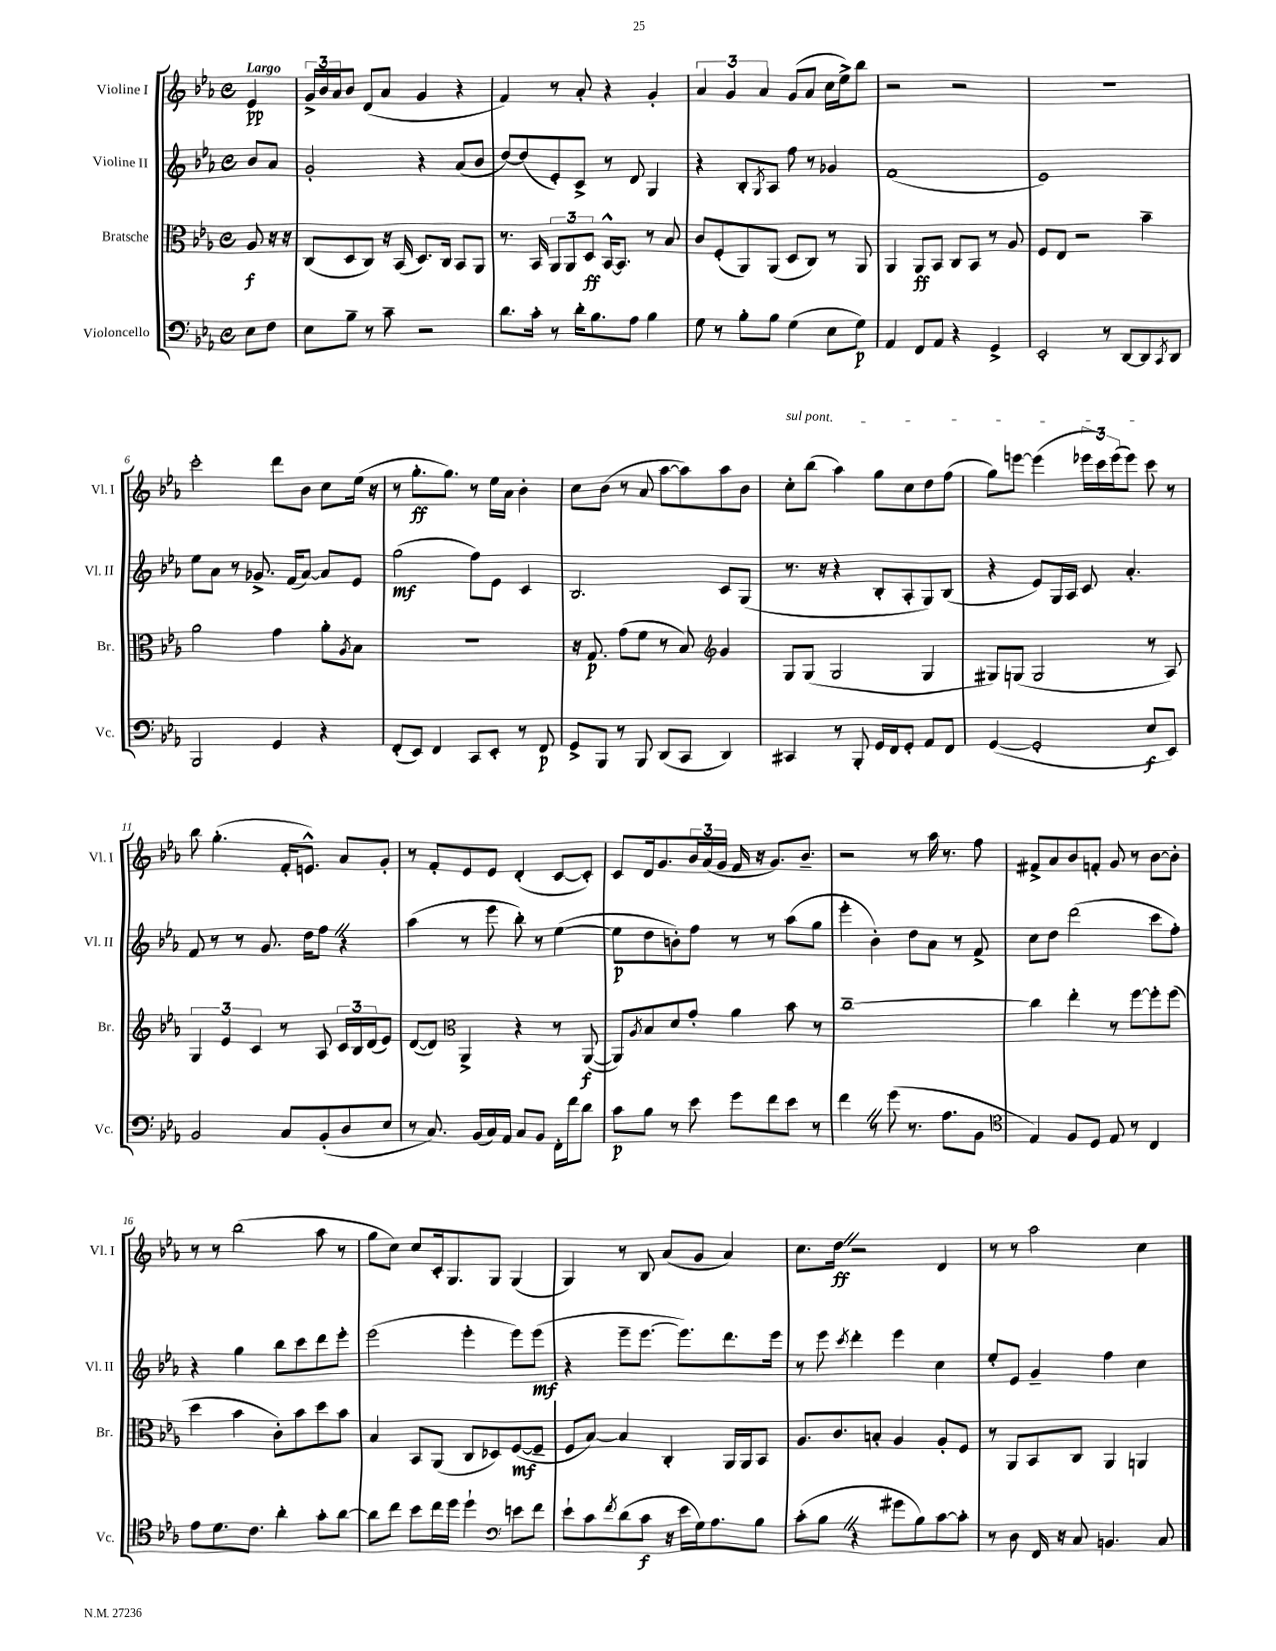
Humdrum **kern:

**kern	**kern	**kern	**kern
*staff4	*staff3	*staff2	*staff1
*clefF4	*clefC3	*clefG2	*clefG2
*k[b-e-a-]	*k[b-e-a-]	*k[b-e-a-]	*k[b-e-a-]
*M4/4	*M4/4	*M4/4	*M4/4
*met(c)	*met(c)	*met(c)	*met(c)
8E-	8A-	8b-	4e-
8F	16r	8a-	.
.	16r	.	.
=	=	=	=
8E-	(8C	2g'	24g^
.	.	.	24b-
.	.	.	24a-
8B-~	8D	.	8b-
8r	8C)	.	(8d
8c~	16r	.	8a-
.	(16BB-	.	.
2r	8.D)	4r	4g
.	16C	.	.
.	8BB-	(8a-	4r
.	8AA-	8b-	.
=	=	=	=
8.d	8.r	[8dd)	4f)
.	.	(8dd]	.
16c'	16BB-	.	.
8r	12AA-	8e-')	8r
.	12AA-	.	.
16d'	.	8c^	8a-'
.	12D	.	.
8.B-	.	.	.
.	[16BB-^^	8r	4r
.	8.BB-]	.	.
8A-	.	8d	.
4B-	8r	4G	4g'
.	8B-	.	.
=	=	=	=
8G	8c	4r	6a-
8r	(8F'	.	.
.	.	.	6g
8B-'	8AA-)	8B-'	.
.	.	.	6a-
.	.	8qG	.
8B-	(8AA-	8A-	.
(4G	8D	8ff	(8g
.	8C)	8r	8a-
8E-	8r	4g-	16cc
.	.	.	16ee-^)
8G)	8AA-	.	8bb-
=	=	=	=
4AA-	4AA-	(1f	2r
8FF	8AA-	.	.
8AA-	8BB-	.	.
4r	8C	.	2r
.	8BB-	.	.
4GG^	8r	.	.
.	8A-	.	.
=	=	=	=
2EE-'	8F	1e-)	1r
.	8E-	.	.
.	2r	.	.
8r	.	.	.
[8DD	.	.	.
8DD]	4b-~	.	.
8qCC	.	.	.
8DD	.	.	.
=	=	=	=
2BBB-	2a-	8ee-	2ccc'
.	.	8a-	.
.	.	8r	.
.	.	8.g-^	.
4GG	4g	.	8ddd
.	.	(16f	.
.	.	[8a-)	8b-
4r	8a-'	8a-]	8cc
.	8qA-	.	.
.	8B-	8e-	(16ee-
.	.	.	16r
=	=	=	=
(8FF'	1r	(2gg	8r
8EE-)	.	.	8.gg'
4FF	.	.	.
.	.	.	8.gg)
8CC	.	8ff)	8r
8EE-'	.	8e-	16ee-
.	.	.	16a-
8r	.	4c	4b-'
8FF	.	.	.
=	=	=	=
8GG^	16r	2.B-	8cc
.	8.G	.	.
8BBB-	.	.	(8b-
8r	(8g	.	8r
8BBB-	8f	.	8a-
(8DD	8r	.	[8aa-
8CC	8B-)	.	8aa-])
*	*clefG2	*	*
4DD)	4g	8c	8aa-
.	.	(8G	8b-
=	=	=	=
4CC#	8G	8.r	8cc'
.	(8G	.	(8bb-
.	.	16r	.
8r	2G	4r	4aa-)
8BBB-'	.	.	.
16GG	.	8B-'	8gg
16FF	.	.	.
8GG'	.	8A-'	8cc
8AA-	4G	8G)	8dd
8FF	.	(8B-	(8ff
=	=	=	=
([4GG	8G#)	4r	8gg)
.	(8G	.	[8eee
2GG']	2G	8e-)	(4eee]
.	.	16G	.
.	.	16A-	.
.	.	8c	24eee-
.	.	.	24ccc)
.	.	.	(24eee-
.	.	4.a-'	8eee-)
8E-	8r	.	8ccc
8EE-)	8A-)	.	8r
=	=	=	=
2BB-	6G	8f	8bb-
.	.	8r	(4.gg'
.	6e-	.	.
.	.	8r	.
.	6c	.	.
.	.	8.g	.
8C	8r	.	16f'
.	.	16dd	8.e^^)
(8BB-'	8A-	8ff	.
8D	24c	4r	8a-
.	24B-	.	.
.	(24d	.	.
8E-	8e-)	.	8g'
=	=	=	=
8r	([8d	(4aa-	8r
8.C)	8d])	.	8f'
*	*clefC3	*	*
.	4AA-^	8r	8e-
(16BB-	.	.	.
16C)	.	8eee-	8e-
16AA-	.	.	.
8C	4r	8bb-')	(4d'
8BB-	.	8r	.
16FF'	8r	([4ee-	[8c
16f	.	.	.
8d	([8AA-	.	8c'])
=	=	=	=
8c	8AA-])	8ee-]	8c
.	8qA-	.	.
8B-	8B-	8dd	16d
.	.	.	8.g
8r	8d	8b')	.
8e-	8g'	8ff	24b-
.	.	.	(24a-
.	.	.	24g
8g	4a-	8r	16f
.	.	.	16r
8f	.	8r	8.g)
8e-	8b-	(8aa-	.
.	.	.	8.b-~
8r	8r	8gg	.
=	=	=	=
4f	[1cc~	4eee-'	2r
8r	.	4b-')	.
(8g	.	.	.
8.r	.	8dd	8r
.	.	8a-	16aa-
8.A-	.	.	8.r
.	.	8r	.
8BB-	.	8f^	8ff
=	=	=	=
*clefC4	*	*	*
4E-)	4cc]	8cc	8f#^
.	.	8dd	8a-
8F	4ee-'	(2ddd	8b-
8D	.	.	8f'
8E-	8r	.	8g
8r	[8ff	.	8r
4C	8ff']	8ccc	[8b-
.	(8ff	8ff')	8b-']
=	=	=	=
8e-	4dd	4r	8r
8.d	.	.	8r
.	4b-	4gg	(2bb-
8.c	.	.	.
4a-'	8c')	8bb-	.
.	8b-	8ccc	.
8g'	8dd	8ddd	8aa-
[8a-	8b-	8eee-'	8r
=	=	=	=
8a-]	4B-	(2eee-	8gg
8cc	.	.	8cc)
8b-	8BB-	.	8cc
16cc	(8AA-	.	16c'
16dd	.	.	8.G
4dd`	8C	4eee-'	.
.	8D-)	.	8G
*clefF4	*	*	*
8e	([8F	8eee-)	(4G
8f	8F~]	(8eee-	.
=	=	=	=
8e-`	8F	4r	4G)
8c	[8B-)	.	.
8qf	.	.	.
(8d	4B-]	8eee-~	8r
8c	.	[8.eee-	8B-
16r	4C'	.	(8a-
16e-	.	8.eee-])	.
16G)	.	.	8g
8.A-	.	.	.
.	16AA-	8.ddd	4a-)
.	16AA-	.	.
8B-	8BB-	.	.
.	.	16eee-	.
=	=	=	=
(8c'	8.A-	8r	8.cc
8B-	.	8eee-	.
.	8.c	.	16dd
.	.	8qccc	.
4r	.	4ddd'	2r
.	8B'	.	.
8g#	4A-	4eee-	.
8B-)	.	.	.
[8c	8A-'	4cc	4d
8c']	8F	.	.
=	=	=	=
8r	8r	8ee-'	8r
8D	8AA-	8e-	8r
16FF	8BB-	4g~	2aa-
16r	.	.	.
8C	8C	.	.
4.BB	4AA-	4ff	.
.	4AA	4cc	4cc
8C	.	.	.
==	==	==	==
*-	*-	*-	*-
